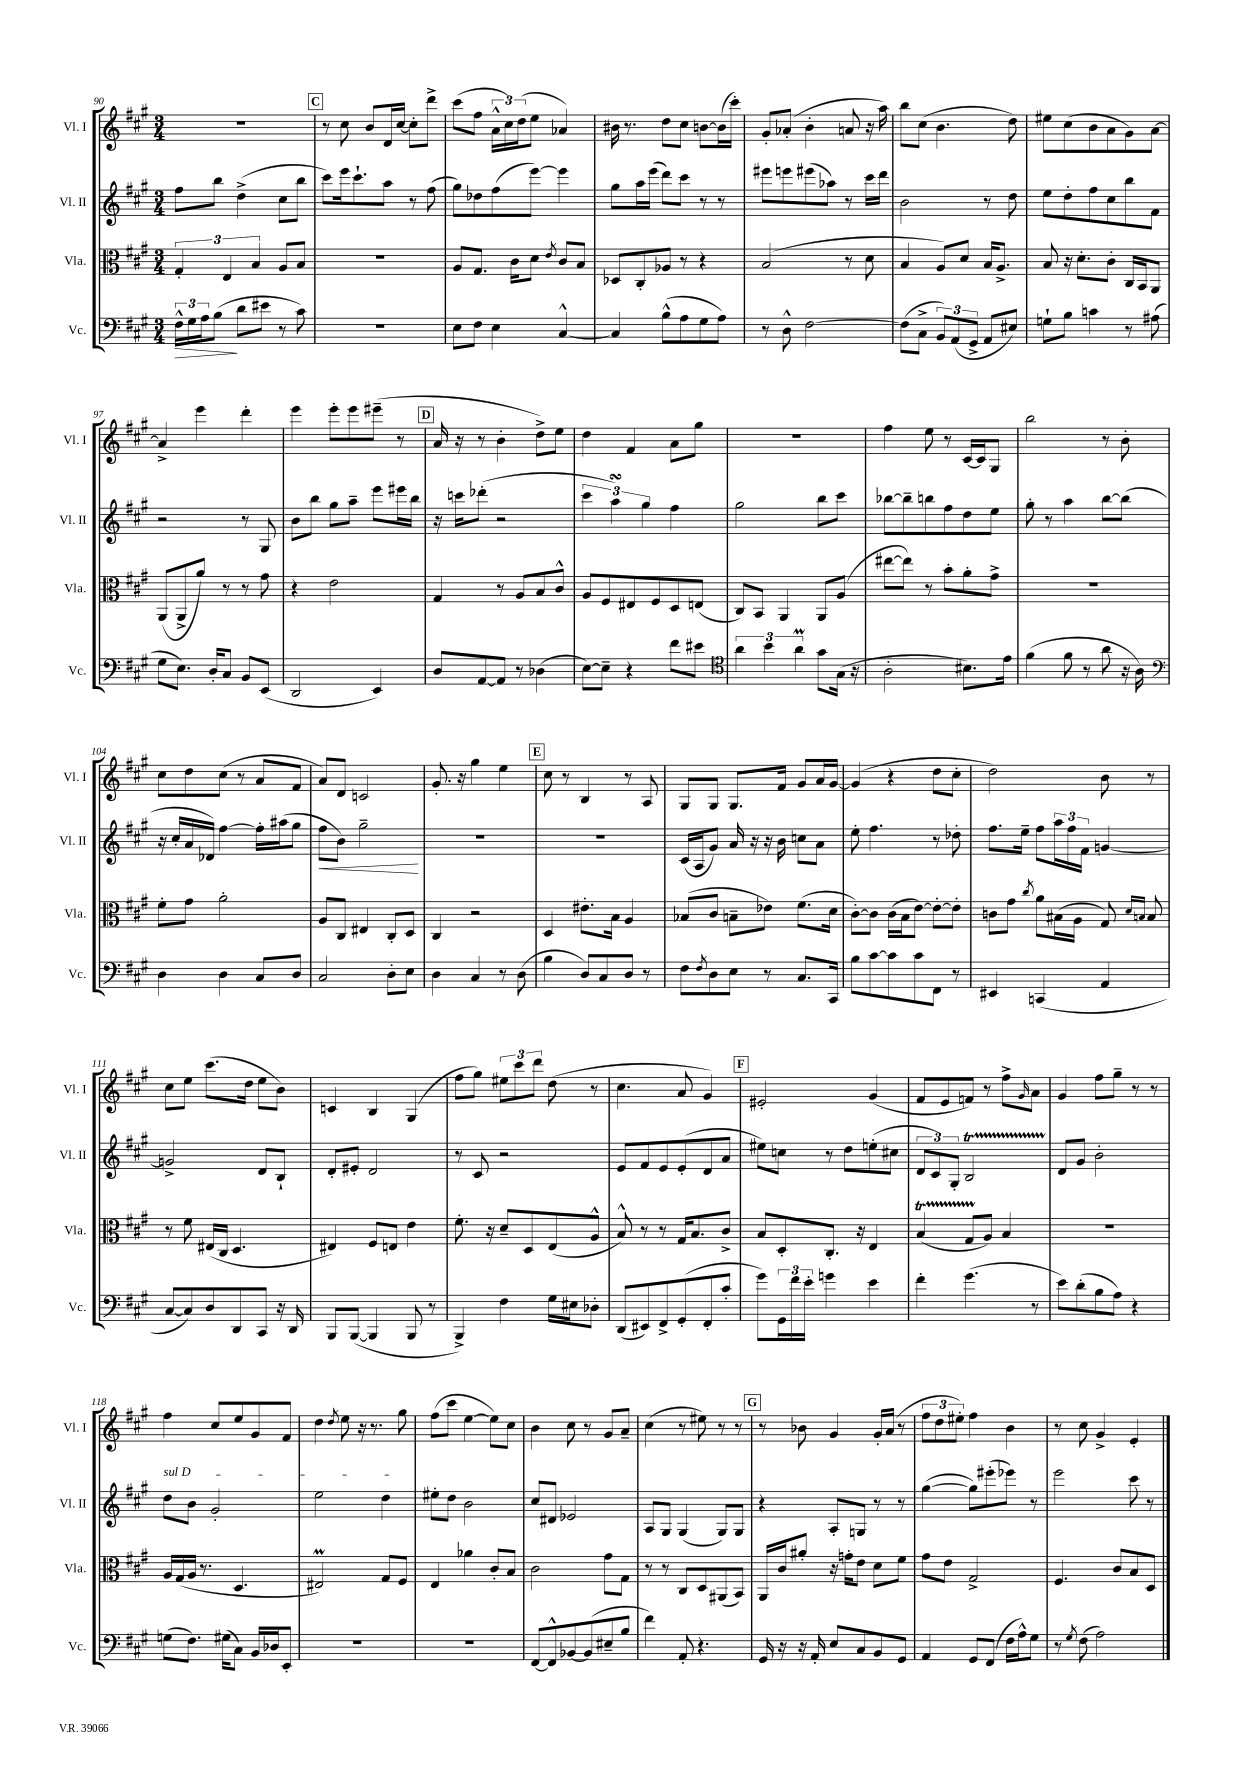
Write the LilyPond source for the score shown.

<<
\new StaffGroup <<
\new Staff = "s0" \with { instrumentName = "Vl. I" shortInstrumentName = "Vl. I" } {
    \clef treble \key a \major \numericTimeSignature \time 3/4
    R2. |
    \mark \markup { \box "C" } r8 cis''8 b'8 d'16 cis''16~ cis''8-. d'''8-> |
    cis'''8( fis''8 \tuplet 3/2 { a'16-^ cis''16) d''16( } e''8 aes'4) |
    bis'16 r8. d''8 cis''8 b'8~ b'16( cis'''16-.) |
    gis'8-. aes'8-.( b'4-. a'8 r16 a''16) |
    b''8 cis''8( b'4. d''8) |
    eis''8 cis''8( b'8 a'8 gis'8) a'8~ |
    a'4-> e'''4 d'''4-. |
    e'''4 e'''8-. e'''8 eis'''8--( r8 |
    \mark \markup { \box "D" } a'16 r16 r8 b'4-. d''8->) e''8 |
    d''4 fis'4 a'8 gis''8 |
    R2. |
    fis''4 e''8 r8 cis'16~ cis'16 gis8 |
    b''2 r8 b'8-. |
    cis''8 d''8 cis''8( r8 a'8 fis'8 |
    a'8) d'8 c'2 |
    gis'8.-. r16 gis''4 e''4 |
    \mark \markup { \box "E" } cis''8 r8 b4 r8 a8 |
    gis8 gis8 gis8. fis'16 gis'8 a'16 gis'16~ |
    gis'4( r4 d''8 cis''8-. |
    d''2) b'8 r8 |
    cis''8 e''8 cis'''8.( d''16 e''8 b'8) |
    c'4 b4 gis4( |
    fis''8 gis''8) \tuplet 3/2 { eis''8 cis'''8 d'''8 } d''8( r8 |
    cis''4. a'8 gis'4) |
    \mark \markup { \box "F" } eis'2-. gis'4( |
    fis'8 e'8 f'8) r8 fis''8-> \grace { gis'16 } a'8 |
    gis'4 fis''8 gis''8-- r8 r8 |
    fis''4 cis''8 e''8 gis'8 fis'8 |
    d''4 \acciaccatura { d''8 } e''8 r16 r8. gis''8 |
    fis''8( cis'''8 e''4~ e''8) cis''8 |
    b'4 cis''8 r8 gis'8 a'8-- |
    cis''4( r8 eis''8) r8 r8 |
    \mark \markup { \box "G" } r8 bes'8 gis'4 gis'16-. a'16( r8 |
    \tuplet 3/2 { fis''8 d''8 eis''8-.) } fis''4 b'4 |
    r8 cis''8 gis'4-> e'4-. \bar "|." |
}
\new Staff = "s1" \with { instrumentName = "Vl. II" shortInstrumentName = "Vl. II" } {
    \clef treble \key a \major \numericTimeSignature \time 3/4
    fis''8 b''8 d''4->( cis''8 b''8 |
    \mark \markup { \box "C" } cis'''8) e'''16 cis'''8.-! a''8 r8 fis''8( |
    gis''8) des''8 fis''8( e'''8~) e'''4 |
    gis''8 a''16 e'''16( d'''8) cis'''8 r8 r8 |
    eis'''8 e'''8 eis'''8( aes''8) r8 cis'''16 d'''16 |
    b'2 r8 d''8 |
    e''8 d''8-. fis''8 cis''8 b''8 fis'8 |
    r2 r8 gis8 |
    b'8 b''8 gis''8 a''8-- e'''8 eis'''16 b''16 |
    \mark \markup { \box "D" } r16 c'''16 des'''8-.( r2 |
    \tuplet 3/2 { cis'''4 a''4\turn) gis''4 } fis''4 |
    gis''2 b''8 cis'''8 |
    bes''8~ bes''8-- b''8 fis''8 d''8 e''8 |
    gis''8-. r8 a''4 b''8~ b''8( |
    r16 cis''16-. a'16 des'16) fis''4~ fis''16-. ais''16( gis''8 |
    fis''8\< b'8) gis''2--\! |
    R2. |
    \mark \markup { \box "E" } R2. |
    cis'16( a16 gis'8) a'16 r16 r16 b'16 c''8 a'8 |
    e''8-. fis''4. r8 des''8-. |
    fis''8. e''16-- fis''8 \tuplet 3/2 { a''16 fis''16 fis'16 } g'4~ |
    g'2-> d'8 b8-! |
    d'8-. eis'8-. d'2 |
    r8 cis'8 r2 |
    e'8 fis'8 e'8 e'8-.( d'8 a'8 |
    \mark \markup { \box "F" } eis''8) c''8 r8 d''8 e''8-.( cis''8 |
    \tuplet 3/2 { d'8 cis'8) gis8-. } b2\startTrillSpan |
    d'8\stopTrillSpan gis'8 b'2-. |
    \once \override TextSpanner.bound-details.left.text = \markup { \italic "sul D" } d''8\startTextSpan b'8 gis'2-. |
    e''2 d''4\stopTextSpan |
    eis''8-. d''8 b'2 |
    cis''8 dis'8 ees'2 |
    a8 gis8 gis4( gis8) gis8 |
    \mark \markup { \box "G" } r4 a8-. g8 r8 r8 |
    gis''4~( gis''8) eis'''8-.( ees'''8) r8 |
    e'''2 cis'''8 r8 \bar "|." |
}
\new Staff = "s2" \with { instrumentName = "Vla." shortInstrumentName = "Vla." } {
    \clef alto \key a \major \numericTimeSignature \time 3/4
    \tuplet 3/2 { gis4-. e4 b4 } a8 b8 |
    \mark \markup { \box "C" } R2. |
    a8 gis8. cis'16 d'8 \acciaccatura { e'8 } cis'8 b8 |
    des8 cis8-. aes8 r8 r4 |
    b2( r8 d'8 |
    b4 a8) d'8 b16 a8.-> |
    b8 r16 d'8.-. cis'8-. cis16 b,16 a,8 |
    a,8( a,8-> a'8) r8 r8 gis'8 |
    r4 e'2 |
    \mark \markup { \box "D" } gis4 r8 a8 b8 cis'8-^ |
    a8 fis8 eis8 fis8 d8 e8( |
    cis8) b,8 a,4 a,8 a8( |
    eis''8~ eis''8) r8 b'8-. a'8-. gis'8-> |
    R2. |
    fis'8-. gis'8 a'2-. |
    a8 cis8 eis4 cis8-. d8 |
    cis4 r2 |
    \mark \markup { \box "E" } d4 eis'8.-. b16 a4 |
    bes8( cis'8 b8-- ees'8) fis'8.( d'16 |
    cis'8~-.) cis'8 cis'16( b16 e'8~) e'8~-. e'8-. |
    c'8 gis'8 \acciaccatura { cis''8 } a'8 bis16( a16 gis8) \grace { d'16 b16 } b8 |
    r8 fis'8 eis16( cis16 d4. |
    eis4) fis8 e8 e'4 |
    fis'8.-. r16 d'8-- d8 e8( a8-^ |
    b8-^) r8 r8 gis16 b8. cis'8-> |
    \mark \markup { \box "F" } b8 d8-. cis8.-. r16 e4 |
    b4\startTrillSpan( gis8 a8\stopTrillSpan) b4 |
    R2. |
    a16 gis16( a16 r8. d4. |
    eis2\prall) gis8 fis8 |
    e4 aes'4 cis'8-. b8 |
    cis'2 gis'8 gis8 |
    r8 r8 cis8 d8 ais,8( b,8) |
    \mark \markup { \box "G" } a,16 cis'16 ais'8-. r16 g'16-. e'8 d'8 fis'8 |
    gis'8 e'8 gis2-> |
    fis4. cis'8 b8 d8 \bar "|." |
}
\new Staff = "s3" \with { instrumentName = "Vc." shortInstrumentName = "Vc." } {
    \clef bass \key a \major \numericTimeSignature \time 3/4
    \tuplet 3/2 { fis16-^\> gis16 a16 } b8\!( d'8 eis'8 r8 cis'8) |
    \mark \markup { \box "C" } R2. |
    e8 fis8 e4 cis4~-^ |
    cis4 b8-^( a8 gis8 a8) |
    r8 d8-^ fis2~ |
    fis8( cis8-> \tuplet 3/2 { b,8) a,8( gis,8-> } a,8 eis8) |
    g8-! b8 c'4 r8 ais8( |
    gis8 e8.) d16-. cis8 b,8 e,8( |
    d,2 e,4) |
    \mark \markup { \box "D" } d8 a,8~ a,8 r8 des4( |
    e8~) e8-- r4 fis'8 eis'8 |
    \clef tenor \tuplet 3/2 { a'4 b'4 a'4\prall } gis'8 gis16( r16 |
    a2-. bis8.) e'16 |
    fis'4( fis'8 r8 a'8 r16 a16) |
    \clef bass d4 d4 cis8 d8 |
    cis2 d8-. e8 |
    d4 cis4 r8 d8( |
    \mark \markup { \box "E" } b4 d8) cis8 d8 r8 |
    fis8 \acciaccatura { fis8 } d8 e8 r8 cis8. cis,16 |
    b8 cis'8~ cis'8 cis'8 fis,8 r8 |
    eis,4 c,4( a,4 |
    cis8~ cis8) d8 d,8 cis,8 r16 d,16 |
    b,,8 b,,8~( b,,4 b,,8 r8 |
    b,,4->) fis4 gis16 eis16 des8-. |
    d,8( eis,8) fis,8-> gis,8-.( fis,8-. cis'8-. |
    \mark \markup { \box "F" } gis'8) \tuplet 3/2 { gis,16 fis'16 e'16-. } g'4 e'4 |
    fis'4-. gis'4.( r8 |
    e'8) d'8-.( b8 a8) r4 |
    g8( fis8.) gis16( cis8) b,16 des16 e,8-. |
    R2. |
    R2. |
    fis,8~ fis,8-^ bes,8~ bes,8( eis8-- b8 |
    fis'4) a,8-. r4. |
    \mark \markup { \box "G" } gis,16 r16 r16 a,16-. e8 cis8 b,8 gis,8 |
    a,4 gis,8 fis,8( fis16 a16-^) gis8 |
    r8 \acciaccatura { gis8 } fis8( a2) \bar "|." |
}
>>
>>
\layout { \context { \Score currentBarNumber = #90 } }
